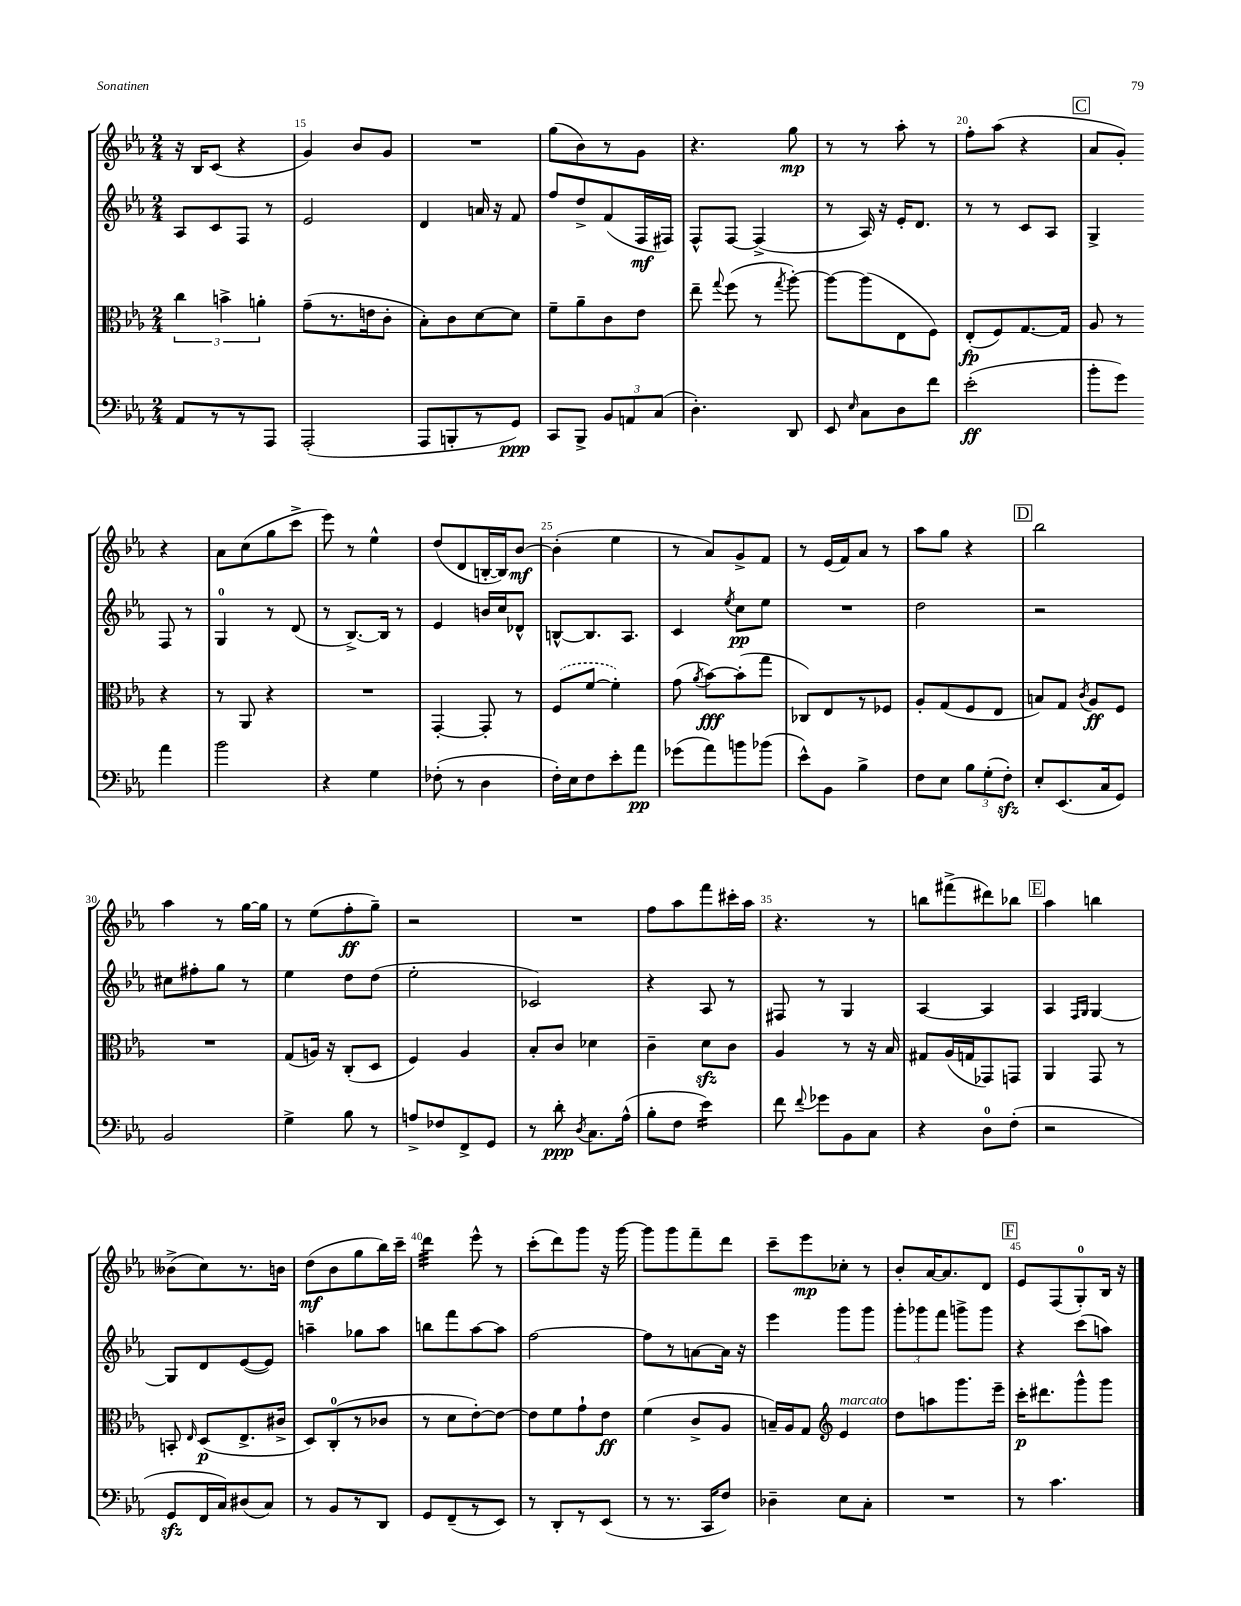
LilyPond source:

<<
\new StaffGroup <<
\new Staff = "s0" {
    \clef treble \key ees \major \numericTimeSignature \time 2/4
    \autoBeamOff r16 bes16[ c'8]( r4 |
    g'4) bes'8[ g'8] |
    R2 |
    g''8[( bes'8) r8 g'8] |
    r4. g''8\mp |
    r8 r8 aes''8-. r8 |
    f''8[-. aes''8]( r4 |
    \mark \markup { \box "C" } aes'8[ g'8]-.) r4 |
    aes'8[ c''8( g''8 c'''8]-> |
    ees'''8) r8 ees''4-^ |
    d''8[( d'8 b16~-. b16) bes'8]~\mf |
    bes'4-.( ees''4 |
    r8 aes'8[) g'8-> f'8] |
    r8 ees'16[( f'16) aes'8] r8 |
    aes''8[ g''8] r4 |
    \mark \markup { \box "D" } bes''2 |
    aes''4 r8 g''16[~ g''16] |
    r8 ees''8[( f''8-.\ff g''8]--) |
    r2 |
    R2 |
    f''8[ aes''8 f'''8 cis'''16-. aes''16] |
    r4. r8 |
    b''8[ fis'''8->( dis'''8) bes''8] |
    \mark \markup { \box "E" } aes''4 b''4 |
    beses'8[->( c''8) r8. b'16] |
    d''8[\mf( bes'8 g''8 bes''16) c'''16]-- |
    d'''4:32 ees'''8-^ r8 |
    c'''8[-.( d'''8) g'''8] r16 g'''16~ |
    g'''8[ g'''8 f'''8-- d'''8] |
    c'''8[-- ees'''8\mp ces''8]-. r8 |
    bes'8[-. aes'16~ aes'8. d'8] |
    \mark \markup { \box "F" } ees'8[ f8( g8-0-.) bes16] r16 \bar "|." |
}
\new Staff = "s1" {
    \clef treble \key ees \major \numericTimeSignature \time 2/4
    \autoBeamOff aes8[ c'8 f8] r8 |
    ees'2 |
    d'4 a'16 r16 f'8 |
    f''8[ d''8-> f'8( f16\mf fis16]) |
    f8[-^ f8]~ f4->( |
    r8 aes16) r16 ees'16[-. d'8.] |
    r8 r8 c'8[ aes8] |
    \mark \markup { \box "C" } g4-> f8 r8 |
    g4-0 r8 d'8( |
    r8 bes8.[~->) bes16] r8 |
    ees'4 b'16[ c''16 des'8]-^ |
    b8[~-^ b8. aes8.] |
    c'4 \acciaccatura { ees''8 } c''8[\pp ees''8] |
    R2 |
    d''2 |
    \mark \markup { \box "D" } r2 |
    cis''8[ fis''8-. g''8] r8 |
    ees''4 d''8[ d''8]( |
    ees''2-. |
    ces'2) |
    r4 aes8 r8 |
    fis8 r8 g4 |
    aes4~ aes4 |
    \mark \markup { \box "E" } aes4 \grace { f16[ g16] } g4~ |
    g8[ d'8 ees'8~( ees'8]) |
    a''4-- ges''8[ a''8] |
    b''8[ f'''8 aes''8~ aes''8] |
    f''2~ |
    f''8[ r8 a'8~ a'16] r16 |
    ees'''4 g'''8[ g'''8] |
    \tuplet 3/2 { g'''8[-. ges'''8 f'''8] } g'''8[-> g'''8] |
    \mark \markup { \box "F" } r4 c'''8[( a''8]) \bar "|." |
}
\new Staff = "s2" {
    \clef alto \key ees \major \numericTimeSignature \time 2/4
    \autoBeamOff \tuplet 3/2 { c''4 b'4-> a'4-. } |
    g'8[--( r8. e'16 c'8]-. |
    bes8[-.) c'8 d'8~ d'8] |
    f'8[-- aes'8-- c'8 ees'8] |
    ees''8-- \appoggiatura { g''8 } f''8( r8 \acciaccatura { g''8 } aes''8~-.) |
    aes''8[~ aes''8( ees8 f8]) |
    ees8[-.\fp( f8) g8.~ g16] |
    \mark \markup { \box "C" } aes8 r8 r4 |
    r8 aes,8 r4 |
    R2 |
    g,4~-. g,8-. r8 |
    \once \slurDashed f8[( f'8]~ f'4-.) |
    g'8( \acciaccatura { aes'8 } bes'8[~\fff) bes'8-.( g''8] |
    ces8[) ees8 r8 fes8] |
    aes8[-. g8( f8 ees8] |
    \mark \markup { \box "D" } b8[) g8] \acciaccatura { c'8 } aes8[\ff f8] |
    R2 |
    g8[( a16]) r16 c8[-.( d8] |
    f4) aes4 |
    bes8[-. c'8] des'4 |
    c'4-- d'8[\sfz c'8] |
    aes4 r8 r16 bes16 |
    gis8[ aes16( g16 ges,8) g,8] |
    \mark \markup { \box "E" } aes,4 g,8 r8 |
    b,8-. \grace { ees16 } d8[\p( ees8.-> cis'16]-> |
    d8[) c8-0-.( r8 ces'8] |
    r8 d'8[ ees'8~-.) ees'8]~ |
    ees'8[ f'8 g'8-! ees'8]\ff |
    f'4( c'8[-> aes8] |
    b16[--) aes16 g8] \clef treble ees'4^\markup { \italic "marcato" } |
    d''8[ a''8 g'''8. ees'''16]-- |
    \mark \markup { \box "F" } c'''16[-.\p dis'''8. g'''8-^ g'''8] \bar "|." |
}
\new Staff = "s3" {
    \clef bass \key ees \major \numericTimeSignature \time 2/4
    \autoBeamOff aes,8[ r8 r8 aes,,8] |
    aes,,2-.( |
    aes,,8[ b,,8-. r8 g,8]\ppp) |
    c,8[ bes,,8]-> \tuplet 3/2 { bes,8[ a,8 c8]( } |
    d4.-.) d,8 |
    ees,8 \grace { ees16 } c8[ d8 f'8] |
    ees'2-.\ff( |
    \mark \markup { \box "C" } bes'8[-. g'8]) aes'4 |
    bes'2 |
    r4 g4 |
    fes8-.( r8 d4 |
    f16[-.) ees16 f8 ees'8-. aes'8]\pp |
    ges'8[( aes'8) b'8 bes'8]( |
    ees'8[-^) bes,8] bes4-> |
    f8[ ees8] \tuplet 3/2 { bes8[ g8-.( f8]-.\sfz) } |
    \mark \markup { \box "D" } ees8[-. ees,8.( c16 g,8]) |
    bes,2 |
    g4-> bes8 r8 |
    a8[-> fes8 f,8-> g,8] |
    r8 d'8-.\ppp \acciaccatura { d8 } c8.[ aes16]-^( |
    bes8[-. f8] ees'4:16) |
    f'8 \appoggiatura { f'8 } ges'8[ bes,8 c8] |
    r4 d8[-0 f8]-.( |
    \mark \markup { \box "E" } r2 |
    g,8[\sfz f,16 c16) dis8( c8]) |
    r8 bes,8[ r8 d,8] |
    g,8[ f,8--( r8 ees,8]) |
    r8 d,8[-. r8 ees,8]( |
    r8 r8. c,16[ f8]) |
    des4-- ees8[ c8]-. |
    R2 |
    \mark \markup { \box "F" } r8 c'4. \bar "|." |
}
>>
>>
\layout { \context { \Score currentBarNumber = #14 \override BarNumber.break-visibility = ##(#f #t #t) barNumberVisibility = #(every-nth-bar-number-visible 5) } }
